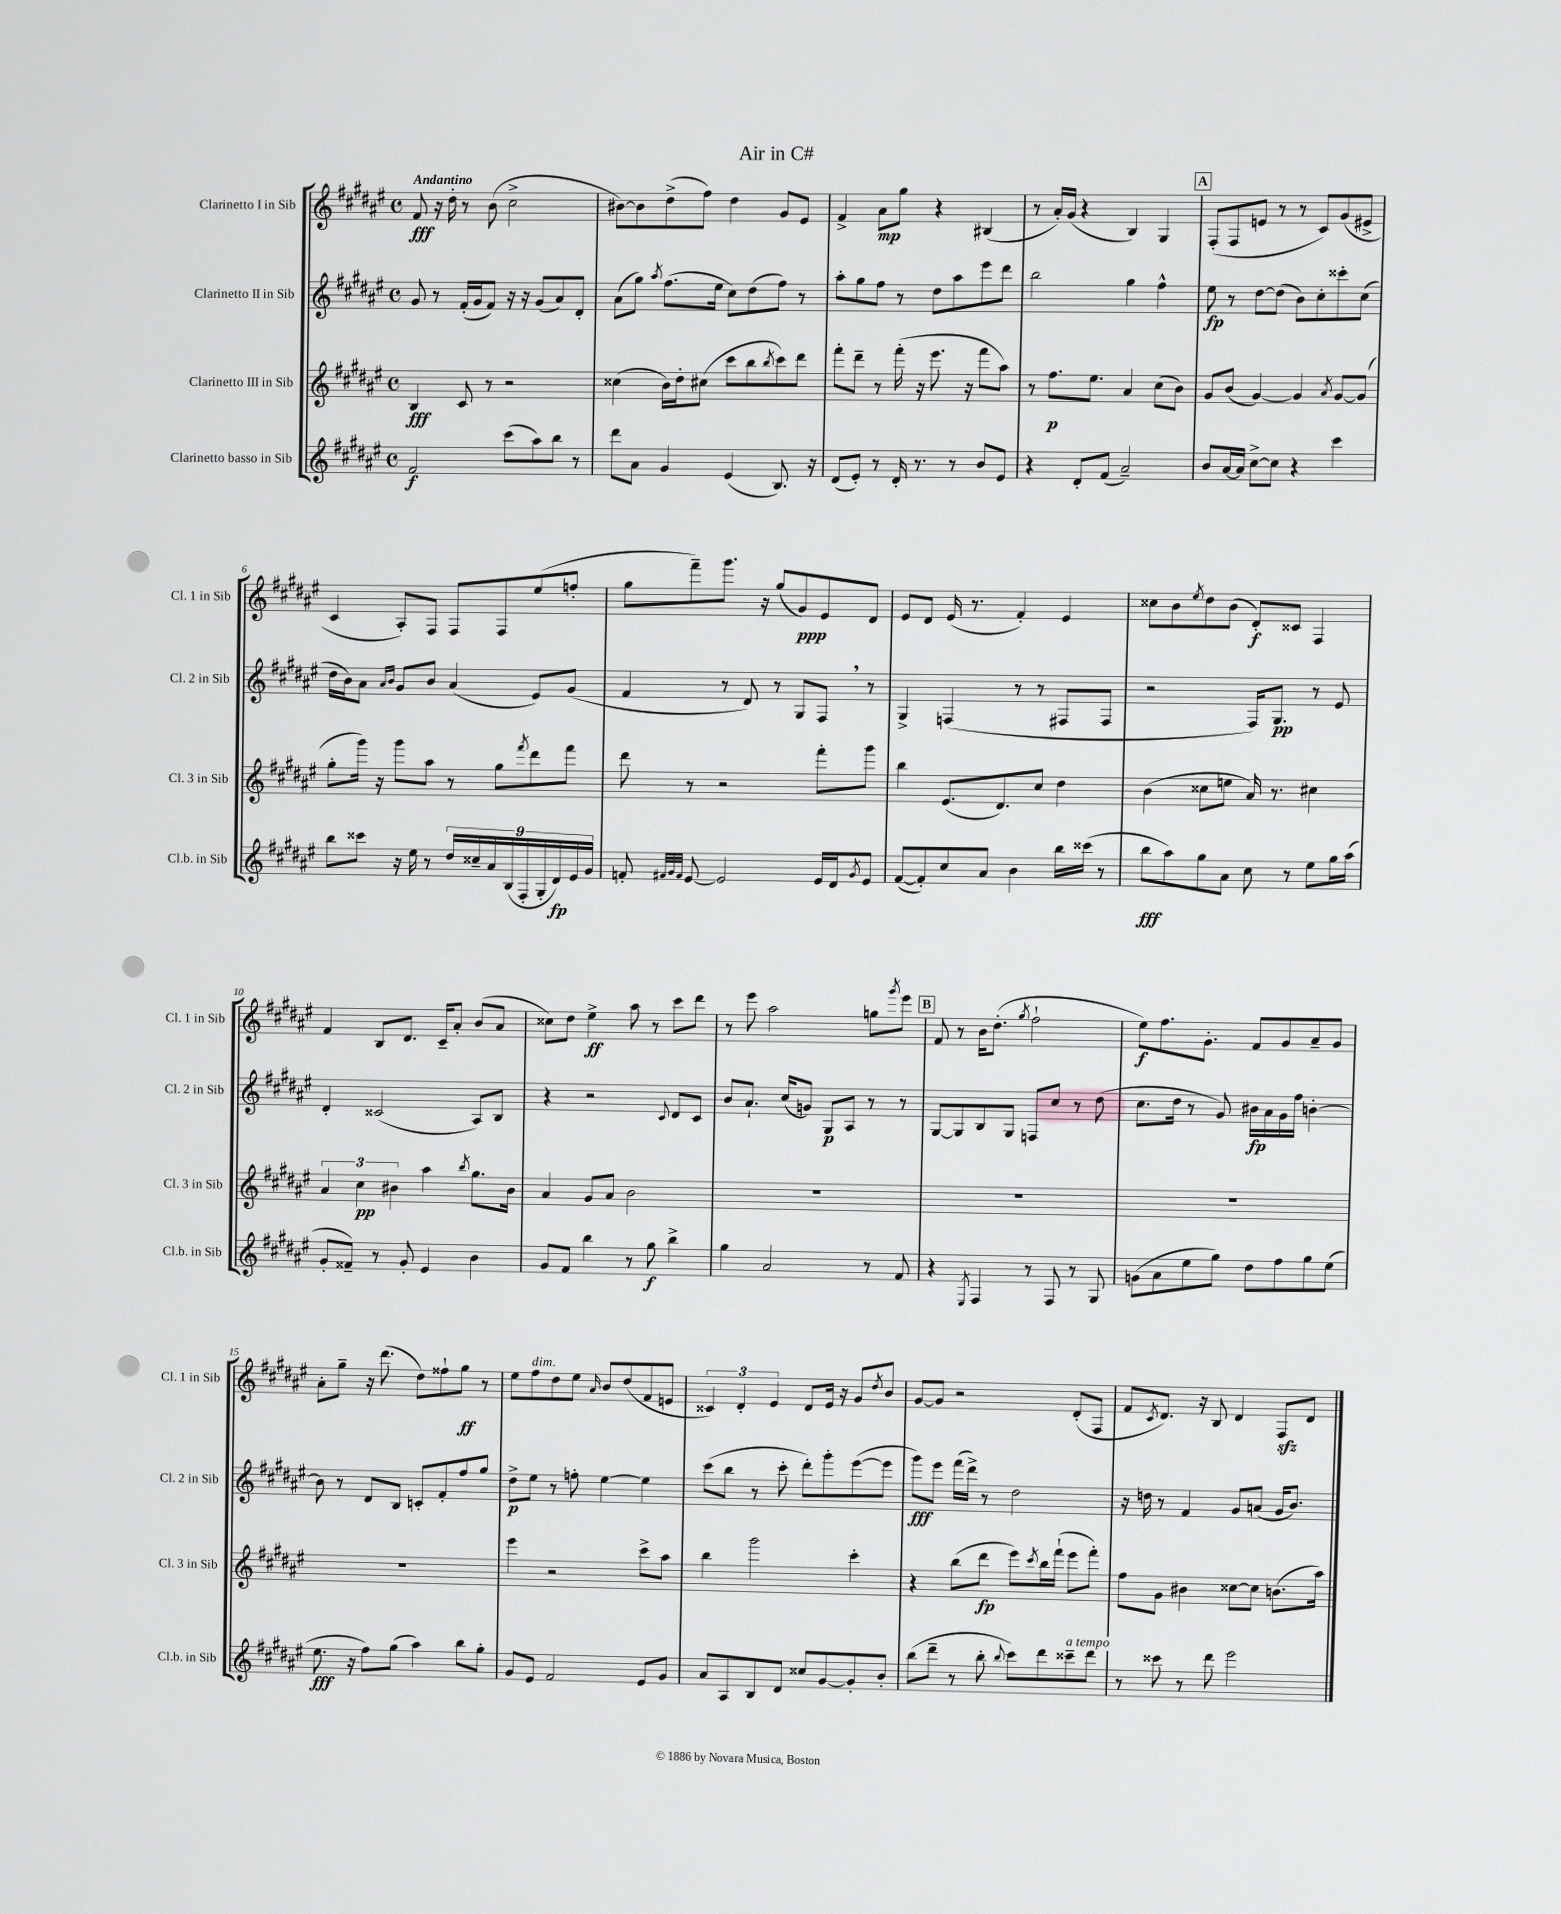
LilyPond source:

\header { title = "Air in C#" }
<<
\new StaffGroup <<
\new Staff = "s0" \with { instrumentName = "Clarinetto I in Sib" shortInstrumentName = "Cl. 1 in Sib" } {
    \clef treble \key fis \major \defaultTimeSignature \time 4/4 \tempo "Andantino"
    fis'8\fff r16 dis''16-. r8 b'8( cis''2-> |
    bis'8~) bis'8 dis''8->( fis''8) dis''4 gis'8 eis'8 |
    fis'4-> ais'8\mp gis''8 r4 bis4( |
    r8 ais'16-.) gis'16( r4 b4) gis4 |
    \mark \markup { \box "A" } fis8-.( fis8 e'8 r8 r8 cis'8) gis'8( eis'8-> |
    cis'4 ais8-.) fis8 fis8 fis8 eis''8( f''8-. |
    gis''8 fis'''8--) gis'''8. r16 gis''8( gis'8\ppp) eis'8 dis'8 |
    eis'8 dis'8 eis'16( r8. fis'4-.) eis'4 |
    cisis''8 b'8 \acciaccatura { eis''8 } dis''8 b'8( dis'8-.\f) cisis'8 fis4 |
    fis'4 b8 dis'8. cis'16-- ais'8-. b'8( ais'8 |
    cisis''8) dis''8 eis''4->\ff ais''8 r8 cis'''8 dis'''8 |
    r8 eis'''8 ais''2 g''8 \acciaccatura { gis'''8 } eis'''8 |
    \mark \markup { \box "B" } fis'8 r8 b'16 dis''8.-.( \acciaccatura { gis''8 } fis''2-! |
    eis''8\f) fis''8. gis'8.-. fis'8 gis'8 ais'8-- gis'8 |
    ais'8-. gis''8-- r16 dis'''8.( dis''8) fisis''8-! gis''8\ff r8 |
    eis''8 fis''8^\markup { \italic "dim." } dis''8 eis''8 \grace { ais'16 } b'8 dis''8( fis'8 e'8 |
    \tuplet 3/2 { cisis'4) dis'4-. eis'4 } dis'8 eis'16 r16 gis'8 \acciaccatura { dis''8 } b'8 |
    gis'8~ gis'8 r2 dis'8-.( fis8 |
    fis'8 \acciaccatura { cis'8 } dis'8.) r16 b8 dis'4 fis8\sfz dis'8 \bar "|." |
}
\new Staff = "s1" \with { instrumentName = "Clarinetto II in Sib" shortInstrumentName = "Cl. 2 in Sib" } {
    \clef treble \key fis \major \defaultTimeSignature \time 4/4
    gis'8 r8 fis'16-.( gis'16 fis'8) r16 r16 gis'8( ais'8) dis'8-. |
    ais'8( gis''8) \acciaccatura { ais''8 } fis''8.( eis''16 cis''8) dis''8( fis''8) r8 |
    ais''8-. gis''8 fis''8 r8 dis''8 ais''8 eis'''8 dis'''8 |
    b''2 gis''4 fis''4-^ |
    \mark \markup { \box "A" } eis''8\fp r8 dis''8~ dis''8( b'8) cis''8-. cisis'''8-. cis''8( |
    dis''16 b'16) ais'8 \grace { ais'16 b'16 } gis'8 b'8 ais'4( eis'8) gis'8( |
    fis'4 r8 dis'8) r8 gis8 fis8 \breathe r8 |
    gis4-> f4( r8 r8 fis8 fis8 |
    r2 fis16) gis8.\pp r8 eis'8 |
    dis'4-. cisis'2( ais8) b8 |
    r4 r2 \appoggiatura { cis'8 } dis'8 cis'8 |
    b'8 ais'8.-! cis''16( g'8) gis8\p ais8 r8 r8 |
    \mark \markup { \box "B" } gis8~ gis8 b8 gis8 f8 cis''8 r8 dis''8( |
    cis''8. dis''16 r8 gis'8) bis'16\fp ais'16 gis'16 fis''16 b'4~-. |
    b'8 r8 dis'8 b8 c'8-. fis'8-. fis''8 gis''8 |
    dis''8->\p eis''8 r8 f''8-. eis''4~ eis''4 |
    cis'''8( b''8 r8 cis'''8-. dis'''8-.) gis'''8-. eis'''8~( eis'''8 |
    gis'''8\fff) eis'''8 fis'''16( dis'''16->) r8 dis''2 |
    r16 d''16 r8 fis'4 gis'8 a'8( gis'16 b'8.) \bar "|." |
}
\new Staff = "s2" \with { instrumentName = "Clarinetto III in Sib" shortInstrumentName = "Cl. 3 in Sib" } {
    \clef treble \key fis \major \defaultTimeSignature \time 4/4
    b4\fff cis'8 r8 r2 |
    cisis''4( b'16) dis''16-. cis''8( cis'''8 b''8 \acciaccatura { b''8 } cis'''8) dis'''8 |
    fis'''8-. dis'''8-- r8 fis'''16-.( r16 eis'''8. r16 fis'''8 ais''8) |
    r8 fis''8.\p eis''8. ais'4 cis''8( b'8) |
    \mark \markup { \box "A" } gis'8 b'8( gis'4~) gis'4 \acciaccatura { ais'8 } gis'8~ gis'8( |
    gis''8-. gis'''16) r16 gis'''8 ais''8 r8 gis''8 \acciaccatura { fis'''8 } dis'''8 fis'''8 |
    dis'''8 r8 r2 fis'''8-. gis'''8 |
    b''4 eis'8.( dis'8.) cis''8 dis''4 |
    b'4( cisis''8 e''8 ais'16) r8. cis''4 |
    \tuplet 3/2 { ais'4 cis''4\pp bis'4 } ais''4 \acciaccatura { b''8 } gis''8. bis'16 |
    ais'4 gis'8 ais'8 b'2 |
    R1 |
    \mark \markup { \box "B" } R1 |
    R1 |
    R1 |
    eis'''4 r2 cis'''8-> ais''8 |
    b''4 gis'''2 cis'''4-. |
    r4 b''8( dis'''8\fp eis'''8) \acciaccatura { cis'''8 } b''16 fis'''16-!( eis'''8 fis'''8-.) |
    fis''8 gis'8 bis'4 cisis''8~ cisis''8 b'8.( ais''16) \bar "|." |
}
\new Staff = "s3" \with { instrumentName = "Clarinetto basso in Sib" shortInstrumentName = "Cl.b. in Sib" } {
    \clef treble \key fis \major \defaultTimeSignature \time 4/4
    fis'2\f cis'''8( ais''8) b''8 r8 |
    dis'''8 ais'8 gis'4 eis'4( b8.) r16 |
    dis'8( eis'8-.) r8 dis'16-. r8. r8 b'8 eis'8 |
    r4 dis'8-. fis'8( ais'2--) |
    \mark \markup { \box "A" } b'8 ais'16~ ais'16 cis''8~-> cis''8 r4 cis'''4 |
    b''8 cisis'''8 r16 eis''16 r8 \tuplet 9/8 { dis''16 cisis''16-- ais'16 b16( fis16-. gis16-. dis'16\fp) eis'16 gis'16 } |
    f'8-. \grace { fis'32 gis'32 fis'32 } eis'8~ eis'2 eis'16 dis'16 \acciaccatura { gis'8 } eis'8 |
    fis'8~( fis'8-.) cis''8 ais'8 b'4 b''16 cisis'''16( r8 |
    b''8\fff ais''8) gis''8 ais'8 cis''8 r8 eis''8 gis''16 ais''16( |
    gis'8-. fisis'8--) r8 gis'8-. eis'4 b'4 |
    gis'8 fis'8 b''4 r8 gis''8\f b''4-> |
    gis''4 ais'2 r8 fis'8 |
    \mark \markup { \box "B" } r4 \acciaccatura { eis8 } fis4 r8 fis8 r8 gis8 |
    g'8( ais'8 eis''8 gis''8) dis''8 fis''8 gis''8 eis''8( |
    eis''8.\fff r16 fis''8) gis''8( ais''4) b''8 gis''8-. |
    gis'8 eis'8 fis'2 eis'8 gis'8 |
    ais'8 ais8 b8 dis'8 cisis''8 gis'8~ gis'8-. b'8-. |
    b''8( dis'''8-- r8 b''8-. \appoggiatura { b''8 } cis'''8) dis'''8 cisis'''8--^\markup { \italic "a tempo" } dis'''8 |
    r8 cisis'''8 r8 dis'''8 eis'''2 \bar "|." |
}
>>
>>
